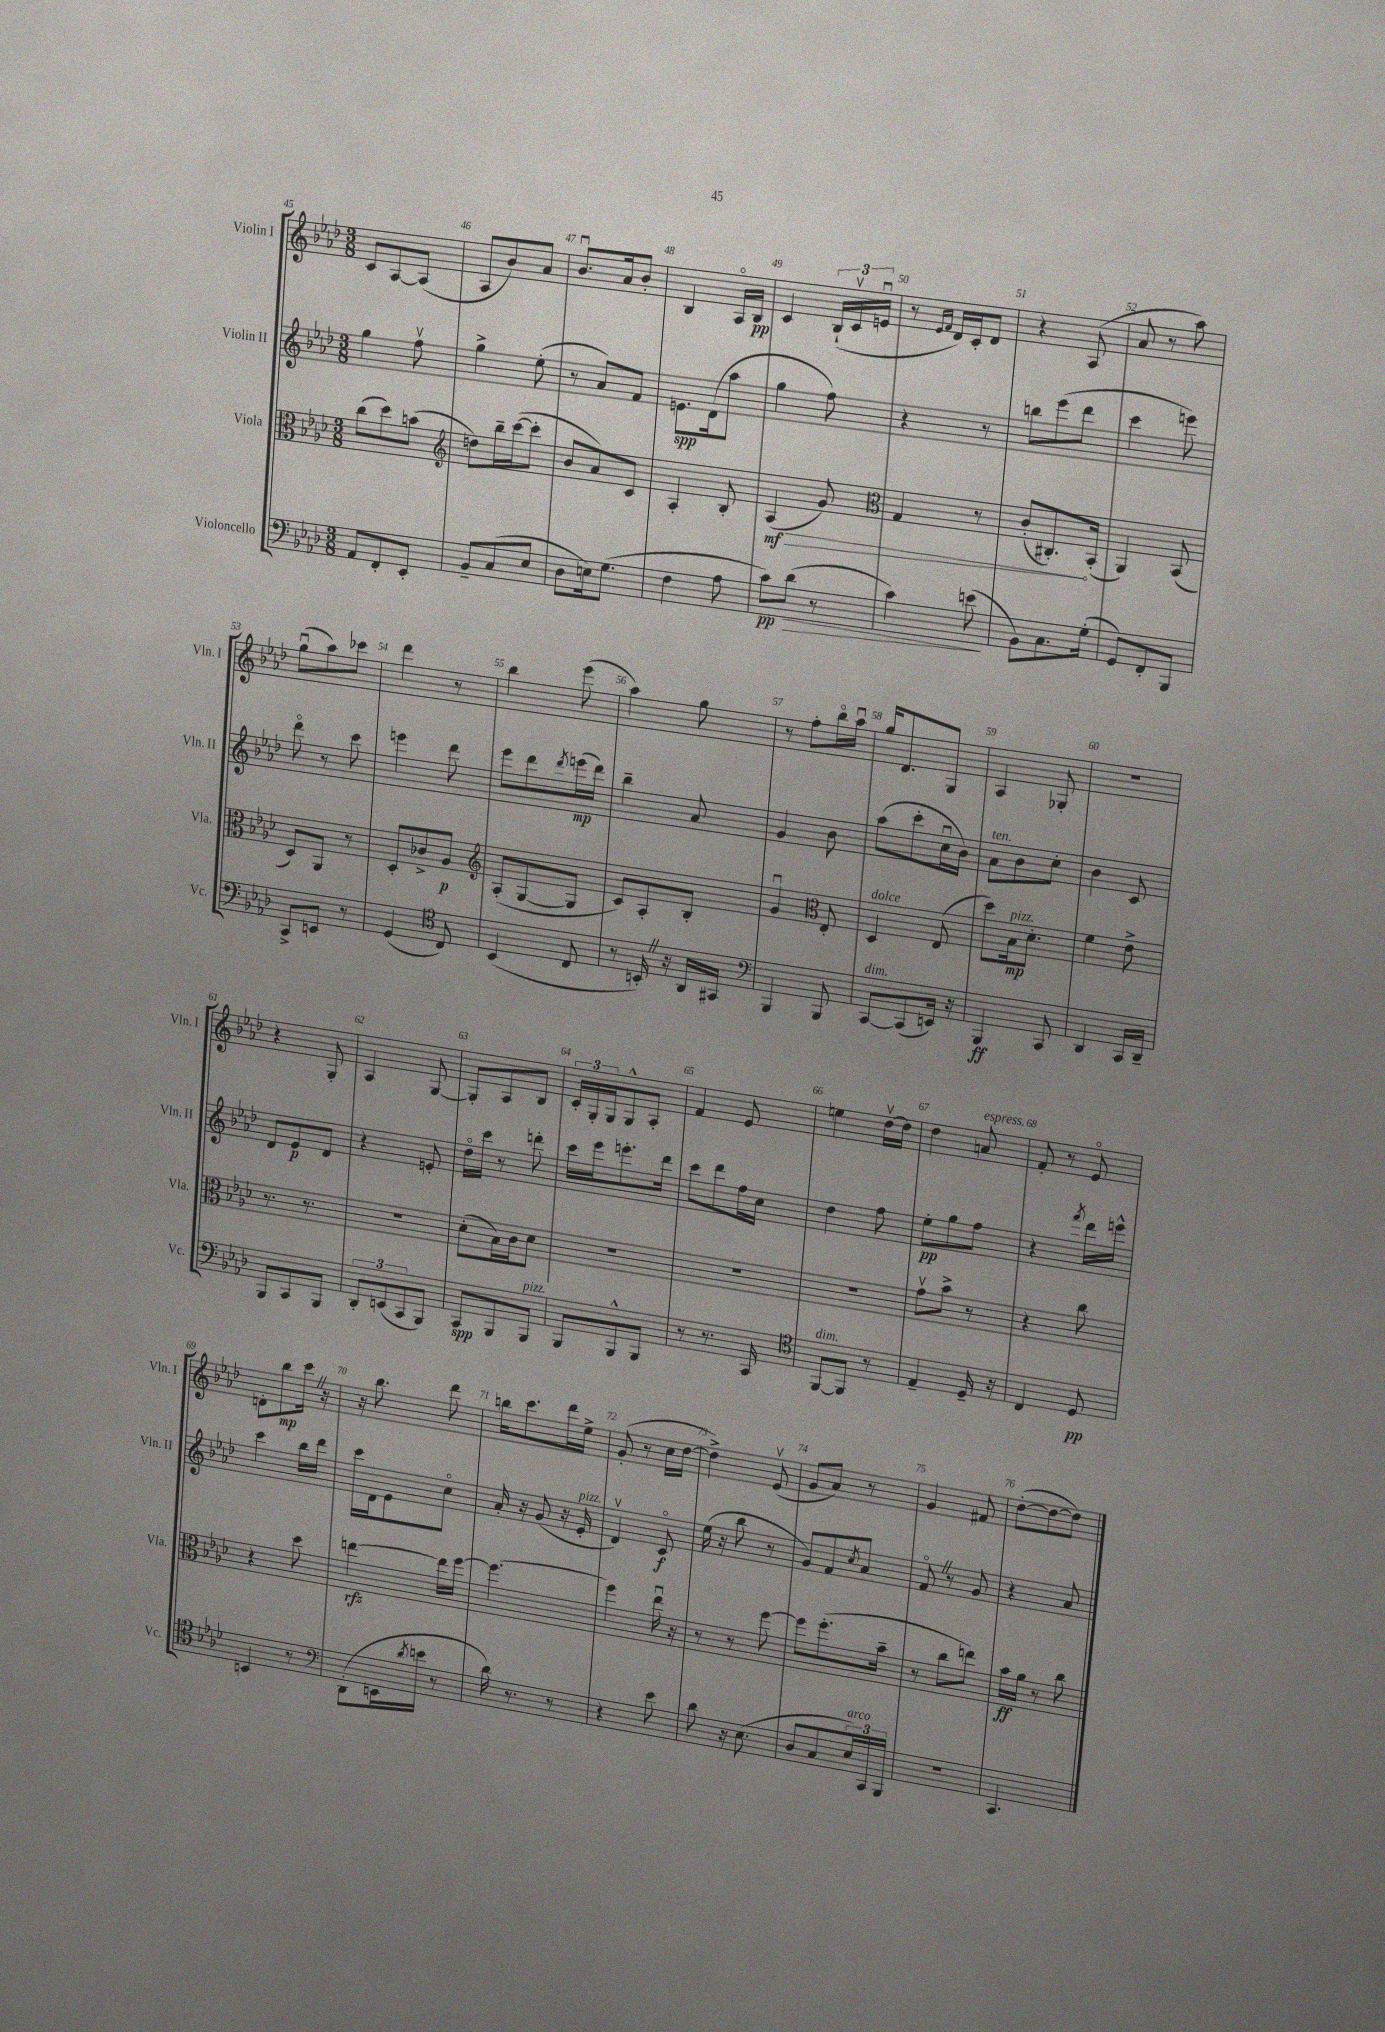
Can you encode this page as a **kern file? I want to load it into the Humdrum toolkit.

**kern	**kern	**kern	**kern
*staff4	*staff3	*staff2	*staff1
*clefF4	*clefC3	*clefG2	*clefG2
*k[b-e-a-d-]	*k[b-e-a-d-]	*k[b-e-a-d-]	*k[b-e-a-d-]
*M3/8	*M3/8	*M3/8	*M3/8
8AA-	(8cc	4gg	8c
8FF'	8dd-)	.	[8A-
8EE-'	(8b	8ffv	(8A-]
=	=	=	=
*	*clefG2	*	*
8BB-~	8dd)	4gg^	8A-
(8C	16bb-~	.	8b-)
.	([16ccc	.	.
8E-	8ccc']	(8ee-'	8a-
=	=	=	=
8D-	8b-	8r	8.b-u
16E)	8a-)	8a-)	.
(8.G	.	.	16a-
.	8c	8f	8b-'
=	=	=	=
4F	4A-'	8.e	4B-
.	.	(16d-	.
8A-	8B-'	8aa-	16A-o
.	.	.	16B-
=	=	=	=
8c)	(4A-	4gg	4c
(8d-	.	.	.
8r	8g)	8ff)	(24B-`
.	.	.	24cv
.	.	.	24eu
=	=	=	=
*	*clefC3	*	*
4c)	4G	4r	8r
.	.	.	16qqe-
.	.	.	16qqf
.	.	.	16d-)
.	.	.	16c'
(8e	8r	8r	8d-
=	=	=	=
8BB-)	(8c'	8bb	4r
8.C	8.C#')	(8eee-	.
.	.	8ddd-	(8A-
(16G'	(16BB-'	.	.
=	=	=	=
8GG)	4AA-)	4ccc	8a-
8FF'	.	.	8r
8BBB-	(8BB-	8eee)	8aa-)
=	=	=	=
8CC^	8D-)	8ddd-o	(8ggu
8EE	8AA-	8r	8aa-)
8r	8r	8ccc	8ccc-
=	=	=	=
(4GG	8D-'	4eee	4ddd-
.	8c-^	.	.
*clefC4	*	*	*
8C)	8A-	8ddd-	8r
=	=	=	=
*	*clefG2	*	*
(4BB-	(8A-'	8eee-	4bb-
.	[8G	8ddd-	.
.	.	8qddd-	.
8C	8G]	(16eee	(8eee-
.	.	16ddd-)	.
=	=	=	=
8r	8c)	4bb-~	4aa-)
16BB')	8A-'	.	.
16r	.	.	.
16AA-	8B-'	8a-	8gg
16GG#	.	.	.
=	=	=	=
*clefF4	*	*	*
4BBB-	4gu	4g	8r
.	.	.	8ff'
*	*clefC3	*	*
8BBB-	8E-'	8b-	16bb-o
.	.	.	16aa-u
=	=	=	=
[8CC	4D-	(8aa-	16gg
.	.	.	8.d-
(8CC]	.	8ccc'	.
16EE)	(8E-	16ccu	8G
16r	.	16b-)	.
=	=	=	=
4BBB-	8dd-)	8a-	4A-
.	16B-	8b-	.
.	8.d-'	.	.
8CC	.	8cc'	8G-'
=	=	=	=
4DD-	4f	4b-	4.r
16CC	8e-^	8c	.
16DD-~	.	.	.
=	=	=	=
8BBB-	8.r	8d-	4r
8CC	.	8e-	.
.	8.r	.	.
8BBB-	.	8d-	8G'
=	=	=	=
12DD-'	4.r	4r	4A-
(12EE	.	.	.
12CC	.	.	.
8BBB-)	.	8e'	[8G
=	=	=	=
8CC	(8d-'	16dd-o	8G']
.	.	16ccc	.
8BBB-	16B-)	8r	8A-
.	16c	.	.
8BBB-	8d-	8ddd'	8B-
=	=	=	=
8BBB-	4.r	16ccc	24c'
.	.	.	24G'
.	.	16eee-	.
.	.	.	24G
8BBB-^^	.	8.eee'	8G^^
8BBB-	.	.	8A-'
.	.	16ddd-	.
=	=	=	=
8r	4.r	8ccc	4f
8.r	.	8ddd-	.
.	.	16ff	8e-
16CC	.	16cc	.
=	=	=	=
*clefC4	*	*	*
[8FF	4.r	4dd-	4ee
8FF]	.	.	.
8r	.	8ff	[16dd-v
.	.	.	16dd-]
=	=	=	=
4E-~	8gv	8ee-'	4dd-
.	8b-^	8gg	.
16D-~	8r	8ff	8a
16r	.	.	.
=	=	=	=
4C	4r	4r	8f'
.	.	.	8r
.	.	8qfff	.
8D-	8cc	16ddd-	8e-o
.	.	16eee^^	.
=	=	=	=
4BB	4r	4ccc	8d'
.	.	.	8bb-
8r	8dd-	16bb-	16ccc
.	.	16ddd-	16r
=	=	=	=
*clefF4	*	*	*
(8DD-'	[4ee	16ccc	16r
.	.	16d-	8.bb-
16EE	.	8e-	.
8qd-	.	.	.
16e	.	.	.
8r	16ee]	8cco	8ddd-
.	[16ff	.	.
=	=	=	=
16d-)	4.ff_	16a-'	16bb
8.r	.	16r	8.ccc
.	.	(8g	.
8r	.	16r	16ddd-
.	.	16e-'	16ee-^
=	=	=	=
4r	4ff]	4d-v)	(8g'
.	.	.	8r
8e-	16ee-u	8co	16cc
.	16r	.	[16dd-
=	=	=	=
8d-	8r	(16ee-	4dd-^])
.	.	16r	.
16r	8r	8bb-	.
(8.E-	.	.	.
.	[8ff	8r	(8e-v
=	=	=	=
8D-	8ff]	8g)	8g
8C	(8.ff'	8f	8a-)
.	.	8qcc	.
24E-)	.	8a-	8r
24CC	.	.	.
.	16b-~	.	.
24BBB-	.	.	.
=	=	=	=
4.r	8r	8fo	4g
.	8cc	8r	.
.	8ee)	8g	8f#
=	=	=	=
4.CC	16b-	4r	([8dd-'
.	16a-	.	.
.	8r	.	8dd-_
.	8cc	8a-	8dd-])
==	==	==	==
*-	*-	*-	*-
